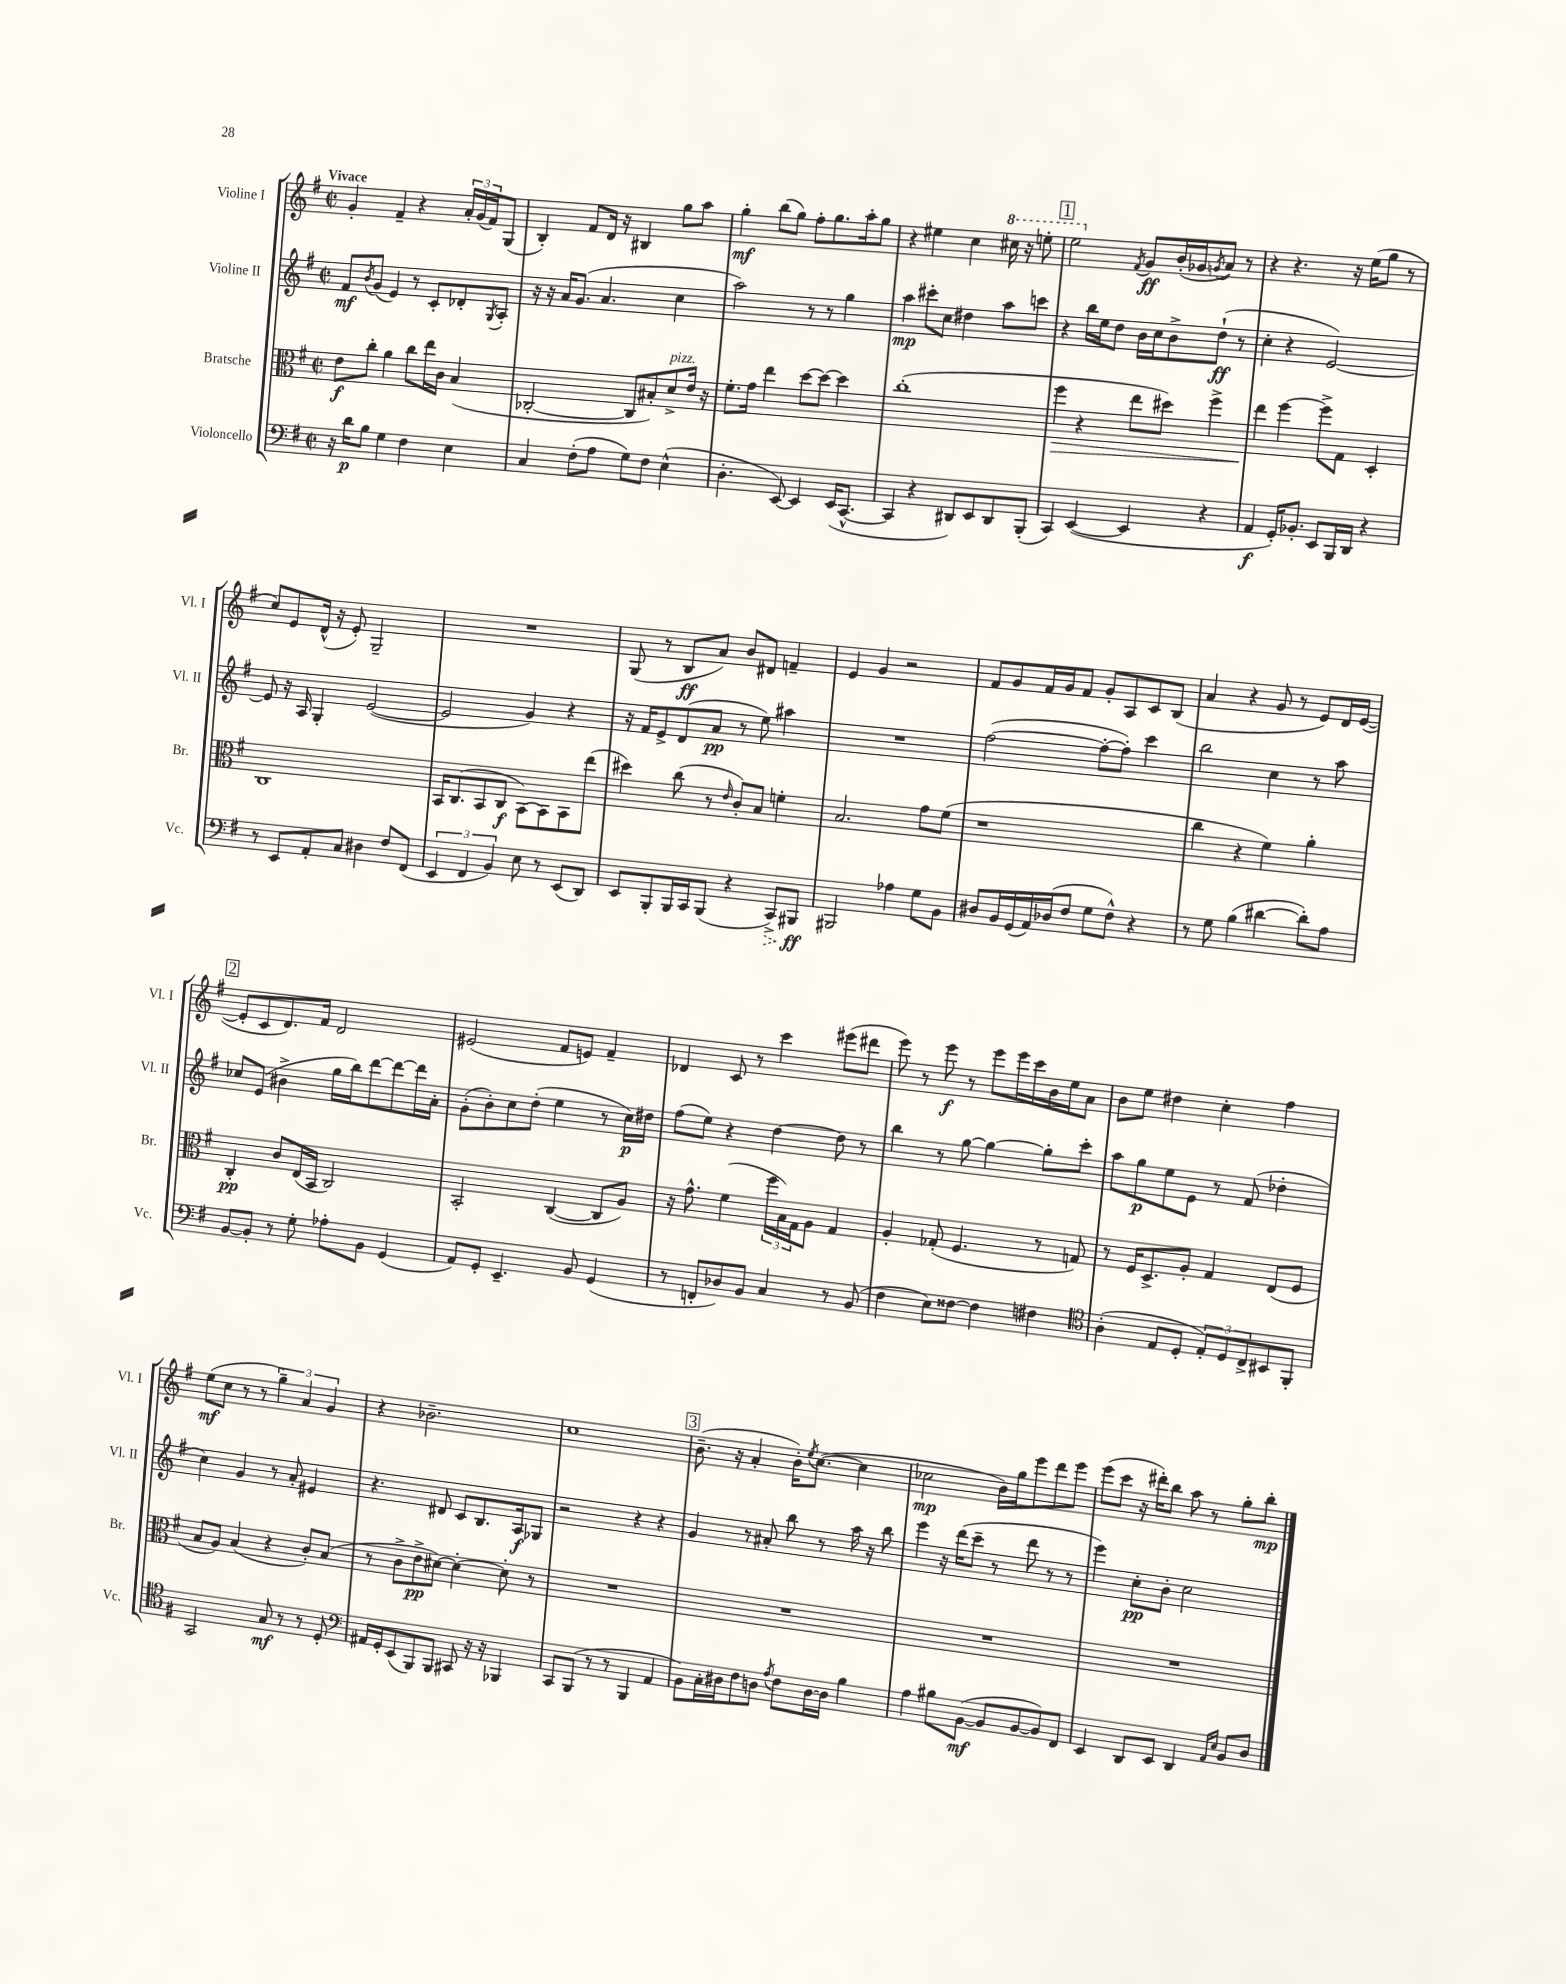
<<
\new StaffGroup <<
\new Staff = "s0" \with { instrumentName = "Violine I" shortInstrumentName = "Vl. I" } {
    \clef treble \key g \major \defaultTimeSignature \time 2/2 \tempo "Vivace"
    g'4-. fis'4-- r4 \tuplet 3/2 { a'16-. g'16( fis'16) } g8( |
    b4-.) fis'8 d'16 r16 bis4 g''8 a''8 |
    g''4-.\mf b''8( g''8) fis''8-. g''8. a''16-. g''8 |
    r4 eis''4 c''4 \ottava #1 cis'''16 r16 e'''!8-. |
    \mark \markup { \box "1" } e'''2 \ottava #0 \acciaccatura { fis'8 } g'8\ff b'16-.( ges'16 \acciaccatura { g'8 } a'8) r8 |
    r4 r4. r16 e''16( g''8 r8 |
    c''8) e'8 d'16-^( r16 e'8-.) g2-- |
    R1 |
    g8( r8 b8\ff a'8) b'8 dis'8 f'4-- |
    e'4 g'4 r2 |
    fis'8 g'8 fis'16 g'16 fis'8 g'8-. a8 c'8 b8( |
    a'4 r4 g'8 r8 e'8) d'16 e'16~( |
    \mark \markup { \box "2" } e'8-. c'8 d'8.) fis'16 d'2 |
    eis'2( fis'8 e'8) fis'4-- |
    des'4 c'8 r8 c'''4 eis'''8( dis'''8 |
    e'''8) r8 e'''8\f r8 e'''8 e'''16 c'''16 b'16 e''16 a'8 |
    b'8 e''8 dis''4 c''4-. fis''4 |
    e''8\mf( c''8 r8 r8 \tuplet 3/2 { g''4--) a'4 g'4 } |
    r4 bes'2.-- |
    c''1 |
    \mark \markup { \box "3" } b'8.--( r16 a'4-. b'16-.) \acciaccatura { e''8 } c''8.~( c''4 |
    ces''2\mp b'16) g''16 e'''8 d'''8 e'''8 |
    e'''8( c'''8 r16 dis'''16-.) b''8 a''8 r8 g''8-. b''8-.\mp \bar "|." |
}
\new Staff = "s1" \with { instrumentName = "Violine II" shortInstrumentName = "Vl. II" } {
    \clef treble \key g \major \defaultTimeSignature \time 2/2
    fis'8\mf \acciaccatura { b'8 } g'8( e'4) r8 c'8-. des'8-. \acciaccatura { g8 } a8-. |
    r16 r16 a'16 g'8.( a'4. c''4 |
    a''2) r8 r8 g''4 |
    a''4\mp cis'''8-. c''8 dis''4 a''8 c'''8 |
    \mark \markup { \box "1" } r4 b''16 e''16 d''8 b'16 c''16 b'8-> d''8-!\ff( r8 |
    c''4-. r4 e'2~) |
    e'8 r16 a16 g4-. e'2~( |
    e'2 g'4) r4 |
    r16 fis'16 e'8-> d'8( a'8\pp r8 e''8) ais''4 |
    R1 |
    fis''2~( fis''8~-. fis''8-.) c'''4 |
    b''2 c''4 r8 a''8 |
    \mark \markup { \box "2" } ces''8 e'8( bis'4-> g''16 b''16) d'''8~ d'''8~ d'''16 a'16-. |
    g'8-.( b'8-.) c''8 d''8-.( e''4 r8 c''16\p) dis''16 |
    fis''8( e''8) r4 d''4~ d''8 r8 |
    b''4 r8 g''8~ g''4~ g''8-. c'''8-. |
    a''8 g''8\p e''8 e'8 r8 fis'8( des''4-. |
    c''4) g'4 r8 a'8-. eis'4 |
    r4. dis'8 c'8 b8. a16\f ges8 |
    r2 r4 r4 |
    \mark \markup { \box "3" } g'4 r8 ais'8-. b''8 r8 a''16 r16 b''8 |
    e'''4 r16 d'''16( c'''8-- r8 d'''8 r8 r8 |
    e'''4) c''8-.\pp b'8-. c''2 \bar "|." |
}
\new Staff = "s2" \with { instrumentName = "Bratsche" shortInstrumentName = "Br." } {
    \clef alto \key g \major \defaultTimeSignature \time 2/2
    e'8\f c''8-. a'4 c''8 e''16 c'16 b4( |
    ces2~-. ces8 bis8-.) d'8->^\markup { \italic "pizz." } e'16 r16 |
    fis'8.-. g'16 e''4 d''8~ d''8~ d''4 |
    c''1-.( |
    \mark \markup { \box "1" } fis''4\> r4 e''8 dis''8) fis''4-> |
    e''4\! fis''4~ fis''8-> g8 d4-. |
    c1 |
    b,16 c8.( b,8 c8\f b,8~) b,8 b,8 e''8( |
    dis''4) c''8( r8 \grace { e'16 } c'8-.) b8 f'4-. |
    b2. g'8 fis'8( |
    r1 |
    c''4 r4 fis'4) a'4-. |
    \mark \markup { \box "2" } c4-.\pp c'8 e16( b,16 c2) |
    b,2-. c4~( c8 a8) |
    r16 g'8.-^ fis'4( \tuplet 3/2 { fis''16 b16) g16 } a8 g4 |
    a4-. ges8-.( fis4. r8 g8) |
    r8 fis16 d8.-> a8-. g4 e8( fis8 |
    b8 a8) b4( r4 c'8-.) b8( |
    r8 c'8-> e'8->\pp dis'8~) dis'4~-. dis'8-. r8 |
    R1 |
    \mark \markup { \box "3" } R1 |
    R1 |
    R1 \bar "|." |
}
\new Staff = "s3" \with { instrumentName = "Violoncello" shortInstrumentName = "Vc." } {
    \clef bass \key g \major \defaultTimeSignature \time 2/2
    r16 d'16\p b8 g4 fis4 e4 |
    c4 fis8-.( a8 g8) fis8 e4-^( |
    d4.-. e,8~) e,4 e,16( c,8.~-^ |
    c,4 r4 dis,8) e,8 dis,8 b,,8-.( |
    \mark \markup { \box "1" } c,4) e,4~( e,4 r4 |
    a,4\f g,16-.) bes,8.-. e,8 b,,16 d,16 r4 |
    r8 e,8 a,8-. c8 dis4 fis8 fis,8( |
    \tuplet 3/2 { e,4 fis,4 b,4) } e8 r8 e,8( d,8) |
    e,8 b,,8-. b,,16 c,16 b,,8( r4 \once \override Hairpin.style = #'dashed-line c,8->\>) bis,,8\ff\! |
    bis,,2 aes4 g8 b,8 |
    dis8 b,16 g,16( a,16) des16( fis8 g8 fis8-^) r4 |
    r8 g8 b4( dis'4~ dis'8-.) a8 |
    \mark \markup { \box "2" } b,8~ b,8-. r8 g8-. aes8-. b,8 g,4( |
    a,8) g,8-. e,4.-- b,8 g,4( |
    r8 f,8-. des8) b,8 c4 r8 b,8( |
    fis4 e8) fisis8~ fisis4 fis4 |
    \clef tenor a4-.( e8 d8-. \tuplet 3/2 { e8-.) d8 c8-> } bis,8 fis,8-. |
    g,2 g8\mf r8 r8 d8-. |
    \clef bass ais,16 g,16-. e,8( b,,8) b,,8 cis,8 r16 r16 bes,,4 |
    c,8 b,,8( r8 r8 b,,4 a,4 |
    \mark \markup { \box "3" } b,8) c16-. dis16 fis8 d8 \acciaccatura { a8 } fis8 d16~ d16 b4 |
    a4 bis8 b,8~\mf( b,8 b,8~ b,8) fis,8 |
    e,4 d,8 e,8 d,4 \grace { a,16 e16 } b,8 d8 \bar "|." |
}
>>
>>
\layout { \context { \Score \remove "Bar_number_engraver" } }
